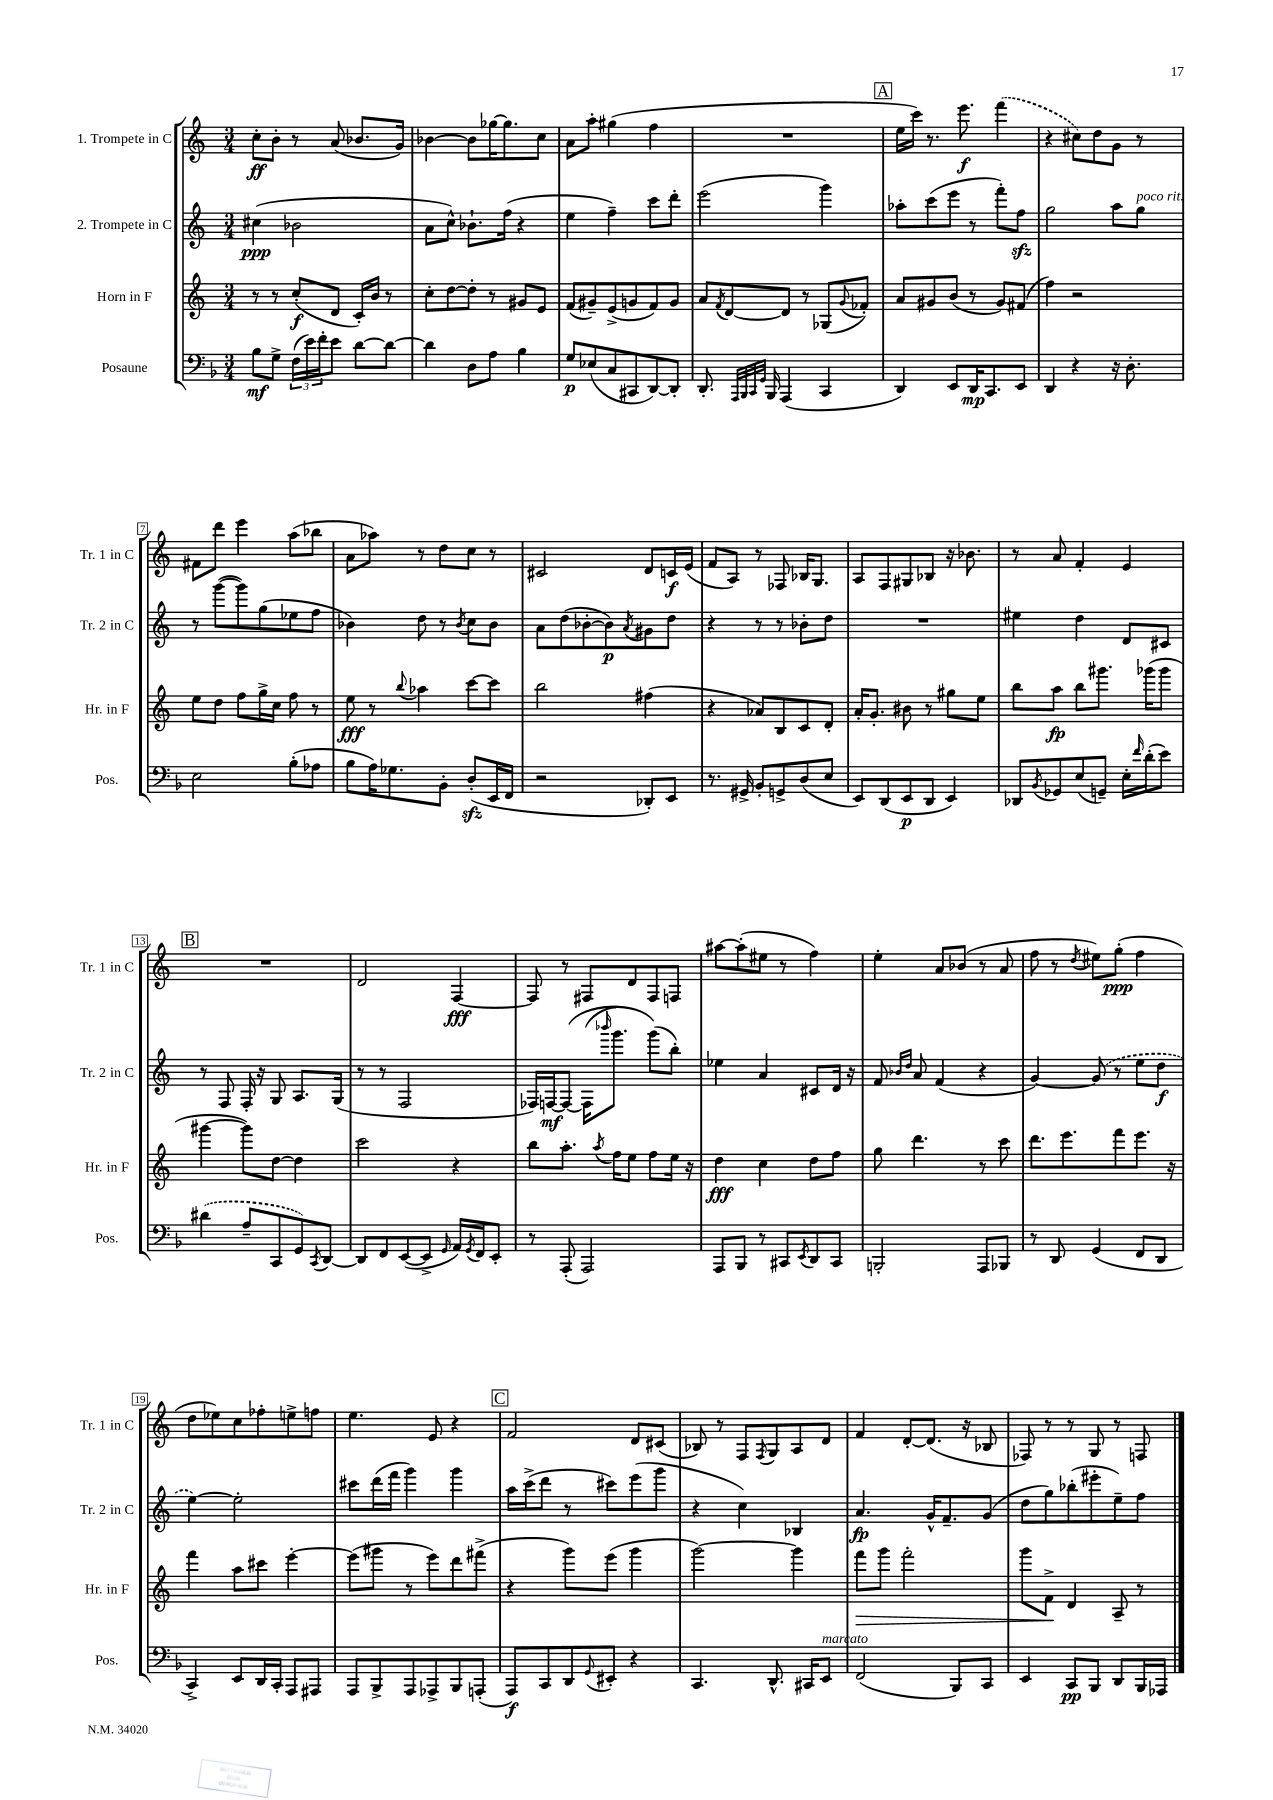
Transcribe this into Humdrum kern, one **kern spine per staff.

**kern	**dynam	**kern	**dynam	**kern	**dynam	**kern	**dynam
*part4	*part4	*part3	*part3	*part2	*part2	*part1	*part1
*staff4	*staff4	*staff3	*staff3	*staff2	*staff2	*staff1	*staff1
*I"Posaune	*	*I"Horn in F	*	*I"2. Trompete in C	*	*I"1. Trompete in C	*
*I'Pos.	*	*I'Hr. in F	*	*I'Tr. 2 in C	*	*I'Tr. 1 in C	*
*clefF4	*	*clefG2	*	*clefG2	*	*clefG2	*
*k[b-]	*	*k[]	*	*k[]	*	*k[]	*
*M3/4	*	*M3/4	*	*M3/4	*	*M3/4	*
=1	=1	=1	=1	=1	=1	=1	=1
8B-\L	mf	8r	.	(4cc#X\	ppp	8cc'\L	ff
8G^\J	.	8r	.	.	.	8b'\J	.
(24F\LL	.	(8cc'/L	f	2b-X\	.	8r	.
24e\)	.	.	.	.	.	.	.
24f'\J	.	.	.	.	.	.	.
8e\J	.	8d/J	.	.	.	(8a/	.
[8d\L	.	16c'/LL)	.	.	.	8.b-X/L	.
.	.	16b/JJ	.	.	.	.	.
8d\J_	.	8r	.	.	.	.	.
.	.	.	.	.	.	16g/Jk)	.
=2	=2	=2	=2	=2	=2	=2	=2
4d\]	.	8cc'\L	.	8a\L	.	[4b-X\	.
.	.	[8dd\	.	8cc^^\J)	.	.	.
8D\L	.	8dd'\J]	.	8.b-X`\L	.	8b-\L]	.
8A\J	.	8r	.	.	.	[16gg-X\K	.
.	.	.	.	(16ff\Jk	.	8.gg-\]	.
4B-\	.	8g#X/L	.	4r	.	.	.
.	.	8e/J	.	.	.	8cc\J	.
=3	=3	=3	=3	=3	=3	=3	=3
8G/L	p	(8f/L	.	4ee\	.	8a\L	.
(8E-X/	.	8g#X~/)	.	.	.	8aa'\J	.
8C/	.	(8e^/	.	4ff~\)	.	(4gg#X\	.
8CC#X/	.	8gn/	.	.	.	.	.
[8DD/)	.	8f/)	.	8ccc\L	.	4ff\	.
8DD'/J]	.	8g/J	.	8ddd'\J	.	.	.
=4	=4	=4	=4	=4	=4	=4	=4
8.DD'/	.	8a/L	.	(2eee\	.	2.r	.
.	.	8qf/	.	.	.	.	.
.	.	[8d/	.	.	.	.	.
32qqAAA/LLL	.	.	.	.	.	.	.
32qqBBB-/	.	.	.	.	.	.	.
32qqCC/	.	.	.	.	.	.	.
32qqGG/JJJ	.	.	.	.	.	.	.
16BBB-/	.	.	.	.	.	.	.
(4AAA/	.	8d/J]	.	.	.	.	.
.	.	8r	.	.	.	.	.
4CC/	.	(8G-X/L	.	4ggg\)	.	.	.
.	.	8qqg/	.	.	.	.	.
.	.	8f-X'/J)	.	.	.	.	.
!!LO:REH:place=s1:t=A
=5	=5	=5	=5	=5	=5	=5	=5
4DD/)	.	8a/L	.	8aa-X'\L	.	16ee\LL	.
.	.	.	.	.	.	16ccc\JJ)	.
.	.	8g#X/	.	(8ccc\	.	8.r	.
8EE/L	.	(8b/J	.	8eee\J	.	.	.
.	.	.	.	.	.	8.eee\	f
16DD/K	mp	8r	.	8r	.	.	.
8.CC/	.	.	.	.	.	.	.
.	.	8g#/L)	.	8fff'\L)	.	(4fff\	.
8EE/J	.	(8f#X/J	.	8ffzz\J	.	.	.
=6	=6	=6	=6	=6	=6	=6	=6
4DD/	.	4ff\)	.	2gg\	.	4r	.
4r	.	2r	.	.	.	8cc#X\L)	.
.	.	.	.	.	.	8dd\	.
16r	.	.	.	8aa\L	.	8g\J	.
8.D'\	.	.	.	.	.	.	.
!	!	!	!	!LO:TX:a:i:t=poco rit.	!	!	!
.	.	.	.	8gg\J	.	8r	.
!!LO:LB:g=z
=7	=7	=7	=7	=7	=7	=7	=7
2E\	.	8ee\L	.	8r	.	8f#X\L	.
.	.	8dd\J	.	([8ggg\L	.	8ddd\J	.
.	.	8ff\L	.	8ggg\])	.	4eee\	.
.	.	16gg^\L	.	(8gg\	.	.	.
.	.	16cc\JJ	.	.	.	.	.
(8B-'\L	.	8ff\	.	8ee-X\	.	(8aa\L	.
8A-X\J	.	8r	.	8ff\J	.	8bb-X\J	.
=8	=8	=8	=8	=8	=8	=8	=8
8B-\L	.	8ee\	fff	4b-X\)	.	8a\L	.
16A\K)	.	8r	.	.	.	8aa-X\J)	.
8.G-X\	.	.	.	.	.	.	.
.	.	8qqbb/	.	.	.	.	.
.	.	4aa-X\	.	8dd\	.	8r	.
8BB-'\J	.	.	.	8r	.	8dd\L	.
.	.	.	.	8qb-/	.	.	.
(8Dzz'/L	.	[8ccc\L	.	8cc\L	.	8cc\J	.
16EE/L	.	8ccc\J]	.	8b-\J	.	8r	.
16FF/JJ	.	.	.	.	.	.	.
=9	=9	=9	=9	=9	=9	=9	=9
2r	.	2bb\	.	8a\L	.	2c#X/	.
.	.	.	.	(8dd\	.	.	.
.	.	.	.	[8b-X'\	.	.	.
.	.	.	.	8b-\])	p	.	.
.	.	.	.	8qa/	.	.	.
8DD-X'/L)	.	(4ff#X\	.	8g#X\	.	8d/L	.
8EE/J	.	.	.	8dd\J	.	16cn/L	f
.	.	.	.	.	.	(16e/JJ	.
=10	=10	=10	=10	=10	=10	=10	=10
8.r	.	4r	.	4r	.	8f/L	.
.	.	.	.	.	.	8A/J)	.
16GG#X^/	.	.	.	.	.	.	.
8BB-'/L	.	8a-X/L)	.	8r	.	8r	.
8GGn^/	.	8B/	.	8r	.	8F-X/	.
(8D/	.	8c/	.	8b-X'\L	.	16B-X/KL	.
.	.	.	.	.	.	8.G/J	.
8E/J	.	8d'/J	.	8dd\J	.	.	.
=11	=11	=11	=11	=11	=11	=11	=11
8EE/L)	.	16a'/KL	.	2.r	.	8A/L	.
.	.	8.g'/J	.	.	.	.	.
(8DD/	.	.	.	.	.	8F/	.
8EE/	p	8b#X\	.	.	.	8G#X/	.
8DD/J	.	8r	.	.	.	8B-X/J	.
4EE/)	.	8gg#X\L	.	.	.	16r	.
.	.	.	.	.	.	8.b-X\	.
.	.	8ee\J	.	.	.	.	.
=12	=12	=12	=12	=12	=12	=12	=12
8DD-X/L	.	8bb\L	.	4ee#X\	.	8r	.
8qBB-/	.	.	.	.	.	.	.
8GG-X/	.	8aa\J	fp	.	.	8a/	.
(8E/	.	8bb\L	.	4dd\	.	4f'/	.
8GGn~/J)	.	8.ggg#X\J	.	.	.	.	.
16E'\LL	.	.	.	8d/L	.	4e/	.
16qqf/	.	.	.	.	.	.	.
(16d'\J	.	(16ggg-X\KL	.	.	.	.	.
8e\J)	.	8ggg-\J	.	8c#X/J	.	.	.
!!LO:LB:g=z
!!LO:REH:place=s1:t=B
=13	=13	=13	=13	=13	=13	=13	=13
(4d#X\	.	[4ggg#X\	.	8r	.	2.r	.
.	.	.	.	8F/	.	.	.
8A~/L	.	8ggg#\L])	.	16F'/	.	.	.
.	.	.	.	16r	.	.	.
8CC/	.	[8dd\J	.	8G/	.	.	.
8GG/)	.	4dd\]	.	8.A/L	.	.	.
8qCC/	.	.	.	.	.	.	.
[8DD/J	.	.	.	.	.	.	.
.	.	.	.	(16G/Jk	.	.	.
=14	=14	=14	=14	=14	=14	=14	=14
8DD/L]	.	2ccc\	.	8r	.	2d/	.
8FF/	.	.	.	8r	.	.	.
([8EE/	.	.	.	2F/	.	.	.
8EE^/J]	.	.	.	.	.	.	.
16qqGG/	.	.	.	.	.	.	.
16AA/LL)	.	4r	.	.	.	[4F/	fff
8qGG/	.	.	.	.	.	.	.
16FF/J	.	.	.	.	.	.	.
8EE'/J	.	.	.	.	.	.	.
=15	=15	=15	=15	=15	=15	=15	=15
8r	.	8bb\L	.	16F-X/LL)	.	8F/]	.
.	.	.	.	[16Fn/J	mf	.	.
(8AAA'/	.	8.aa'\J	.	(8F/J_	.	8r	.
2AAA/)	.	.	.	(16F\KL]	.	8F#X/L	.
.	.	8qaa/	.	16qqbbb-X/	.	.	.
.	.	16ff\KL	.	8.ggg\J)	.	.	.
.	.	8ee\J	.	.	.	8d/	.
.	.	8ff\L	.	(8ggg\L)	.	8F#/	.
.	.	16ee\Jk	.	8bb'\J)	.	8Fn/J	.
.	.	16r	.	.	.	.	.
=16	=16	=16	=16	=16	=16	=16	=16
8AAA/L	.	4dd\	fff	4ee-X\	.	[8aa#X\L	.
8BBB-/J	.	.	.	.	.	(8aa#'\]	.
8r	.	4cc\	.	4a/	.	8ee#X\J	.
8CC#X/L	.	.	.	.	.	8r	.
8qEE/	.	.	.	.	.	.	.
8DD/	.	8dd\L	.	8c#X/L	.	4ff\)	.
8CC#/J	.	8ff\J	.	16d/Jk	.	.	.
.	.	.	.	16r	.	.	.
=17	=17	=17	=17	=17	=17	=17	=17
2BBBn'/	.	8gg\	.	8f/	.	4ee'\	.
.	.	.	.	16qqb-X/LL	.	.	.
.	.	.	.	16qqdd/JJ	.	.	.
.	.	4.ddd\	.	8a/	.	.	.
.	.	.	.	(4f/	.	8a/L	.
.	.	.	.	.	.	(8b-X/J	.
8AAA/L	.	8r	.	4r	.	8r	.
8BBB-X/J	.	8ccc\	.	.	.	8a/	.
=18	=18	=18	=18	=18	=18	=18	=18
8r	.	8.ddd\L	.	[4g/)	.	8ff\	.
8DD/	.	.	.	.	.	8r	.
.	.	8.eee\	.	.	.	.	.
.	.	.	.	.	.	8qdd/	.
(4GG/	.	.	.	(8g/]	.	8ee#X\L)	.
.	.	8fff\	.	8r	.	(8gg'\J	ppp
8FF/L	.	8.eee\J	.	8ee\L	.	4ff\	.
8DD/J	.	.	.	8dd\J	f	.	.
.	.	16r	.	.	.	.	.
!!LO:LB:g=z
=19	=19	=19	=19	=19	=19	=19	=19
4CC^/)	.	4fff\	.	[4ee\)	.	8dd\L	.
.	.	.	.	.	.	8ee-X\)	.
8EE/L	.	8aa\L	.	2ee'\]	.	8cc\	.
16DD/L	.	8ccc#X\J	.	.	.	8ff-X'\	.
16CC'/JJ	.	.	.	.	.	.	.
8AAA/L	.	[4eee'\	.	.	.	8een^\	.
8AAA#X/J	.	.	.	.	.	8ffn\J	.
=20	=20	=20	=20	=20	=20	=20	=20
8AAA/L	.	(8eee\L]	.	8ccc#X\L	.	4.ee\	.
8BBB-^/	.	8ggg#X\J	.	(16ddd\L	.	.	.
.	.	.	.	16fff\JJ	.	.	.
8AAA/	.	8r	.	4ggg\)	.	.	.
8AAA-X^/	.	8eee\L)	.	.	.	8e/	.
8BBB-/	.	8ddd\	.	4ggg\	.	4r	.
(8AAAn'/J	.	(8fff#X^\J	.	.	.	.	.
!!LO:REH:place=s1:t=C
=21	=21	=21	=21	=21	=21	=21	=21
8AAA/L)	f	4r	.	16aa\LL	.	2f/	.
.	.	.	.	(16ccc^\J	.	.	.
8CC/	.	.	.	8ddd\J	.	.	.
8DD/	.	8ggg\L)	.	8r	.	.	.
8qqGG/	.	.	.	.	.	.	.
8EE#X'/J	.	(8eee\J	.	8ccc#X\L)	.	.	.
4r	.	4ggg\	.	(8eee\	.	8d/L	.
.	.	.	.	8ggg\J	.	(8c#X/J	.
=22	=22	=22	=22	=22	=22	=22	=22
4.CC/	.	[2ggg\)	.	4r	.	8B-X/)	.
.	.	.	.	.	.	8r	.
.	.	.	.	4cc\)	.	8F/L	.
.	.	.	.	.	.	8qF/	.
8.DD^^/	.	.	.	.	.	8G/	.
.	.	4ggg\]	.	4B-X/	.	8A/	.
16CC#X/KL	.	.	.	.	.	.	.
!LO:TX:a:i:t=marcato	!	!	!	!	!	!	!
8EE/J	.	.	.	.	.	8d/J	.
=23	=23	=23	=23	=23	=23	=23	=23
!	!	!	!LO:HP:b	!	!	!	!
(2FF/	.	8fff\L	>	4.a/	fp	4f/	.
.	.	8ggg\J	.	.	.	.	.
.	.	2fff'\	.	.	.	[8d'/L	.
.	.	.	.	16g^^/KL	.	(8.d/J]	.
.	.	.	.	8.f~/	.	.	.
8BBB-/L)	.	.	.	.	.	.	.
.	.	.	.	.	.	16r	.
8CC/J	.	.	.	(8g/J	.	8B-X/	.
=24	=24	=24	=24	=24	=24	=24	=24
4EE/	.	8ggg\L	.	8dd\L	.	8F-X/)	.
.	.	8f^\J	.	8gg\)	.	8r	.
8CC/L	pp	4d/	]	(8bb-X'\	.	8r	.
8BBB-/J	.	.	.	8eee#X'\	.	8G/	.
8DD/L	.	8A~/	.	8ee~\)	.	8r	.
16BBB-/L	.	8r	.	8ff\J	.	8Fn/	.
16AAA-X/JJ	.	.	.	.	.	.	.
==	==	==	==	==	==	==	==
*-	*-	*-	*-	*-	*-	*-	*-
